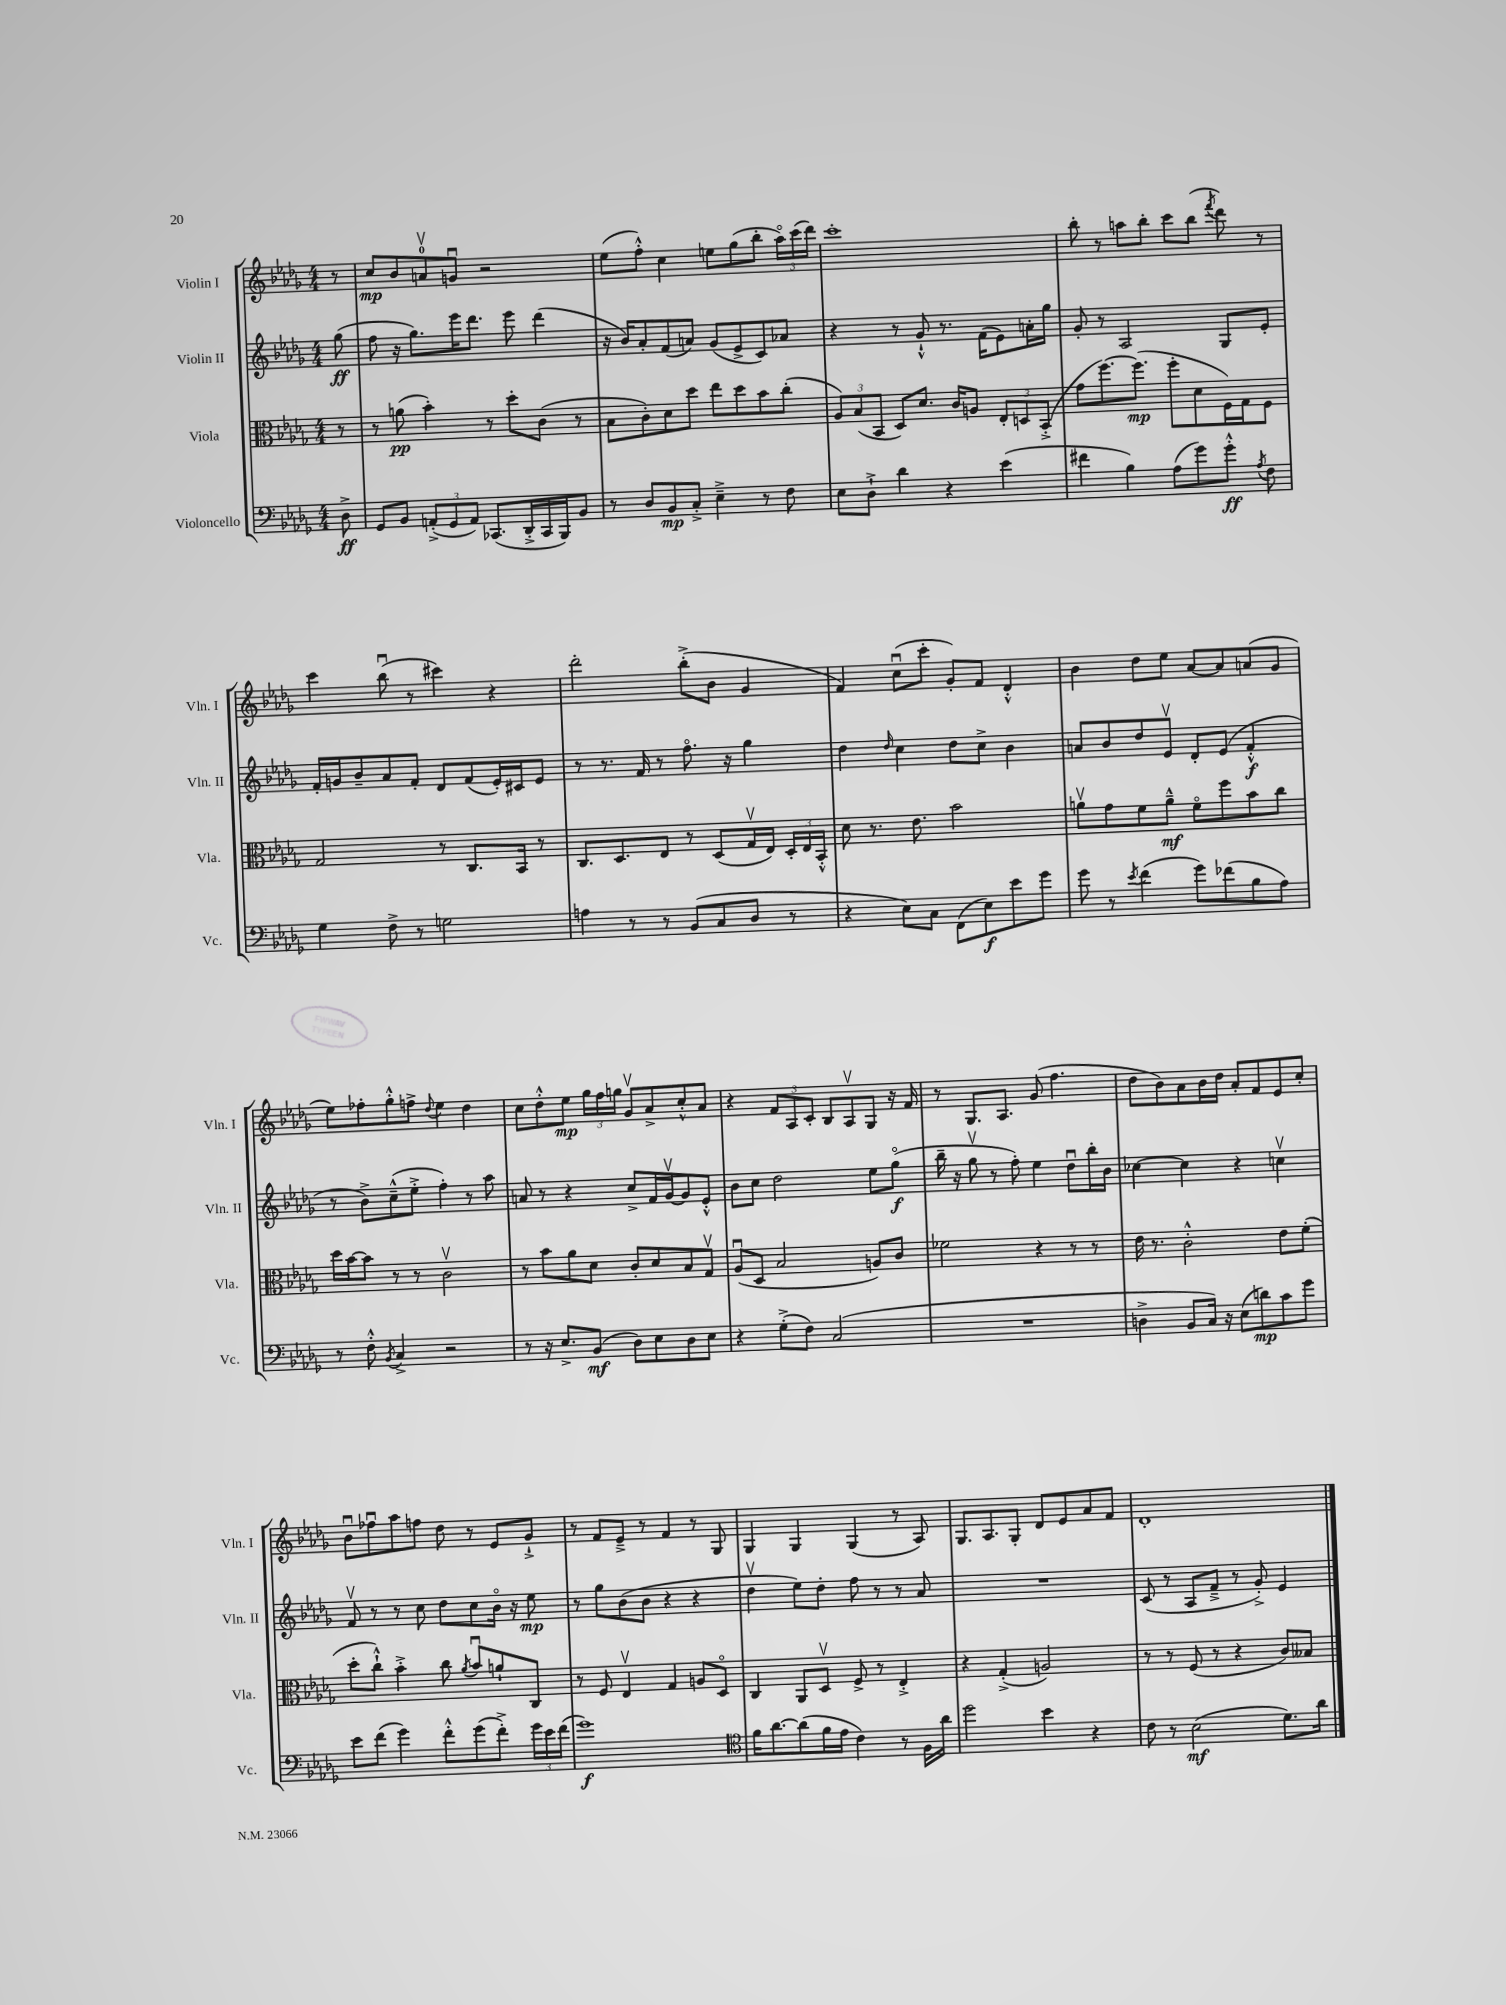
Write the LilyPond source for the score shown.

<<
\new StaffGroup <<
\new Staff = "s0" \with { instrumentName = "Violin I" shortInstrumentName = "Vln. I" } {
    \clef treble \key des \major \numericTimeSignature \time 4/4 \partial 8
    \autoBeamOff r8 |
    c''8[\mp bes'8 a'8-0\upbow g'8]\downbow r2 |
    ees''8[( f''8]-.-^) c''4 e''8[ ges''8( bes''8]-. \tuplet 3/2 { aes''16[\flageolet) c'''16( des'''16]) } |
    c'''1-. |
    bes''8-. r8 a''8[ bes''8]-. c'''8[ bes''8]( \acciaccatura { f'''8 } des'''8) r8 |
    c'''4 bes''8\downbow( r8 cis'''4) r4 |
    des'''2-. bes''8[-.->( bes'8] ges'4 |
    f'4) c''8[\downbow( c'''8]-. ges'8[-.) f'8] des'4-.-^ |
    bes'4 des''8[ ees''8] aes'8[~ aes'8 a'8( ges'8] |
    ees''8[) fes''8-. ges''8-.-^ f''8]-> \appoggiatura { des''8 } ees''4 des''4 |
    c''8[ des''8-.-^ ees''8]\mp \tuplet 3/2 { ges''16[ f''16 g''16] } ges'8[\upbow aes'8-> c''8-.-^ aes'8] |
    r4 \tuplet 3/2 { f'8[ aes8 c'8]-. } bes8[ aes8\upbow ges8] r16 f'16 |
    r8 ges8.[ aes8.] ges'8( f''4. |
    des''8[ bes'8) aes'8 bes'16 des''16] aes'8[-. f'8 ees'8 c''8]-. |
    bes'8[\downbow fes''8\downbow aes''8 f''8] des''8 r8 ees'8[ ges'8]-!-> |
    r8 f'8[ ees'8]---> r8 f'4 r8 ges8 |
    ges4 ges4 ges4( r8 aes8) |
    ges8.[ aes8. ges8]-. des'8[ ees'8 aes'8 f'8] |
    des'1-. \bar "|." |
}
\new Staff = "s1" \with { instrumentName = "Violin II" shortInstrumentName = "Vln. II" } {
    \clef treble \key des \major \numericTimeSignature \time 4/4 \partial 8
    \autoBeamOff ges''8\ff( |
    f''8 r16 ges''8.[) ees'''16 des'''8.] ees'''8 des'''4( |
    r16 bes'16[) aes'8-. f'8( a'8]) ges'8[( ees'8-> c'8) aes'8] |
    r4 r8 ges'8-!-^ r8. f'16[( ees'8) a'16-. ges''16] |
    ges'8-. r8 aes2 ges8[ ees'8]-. |
    f'16[-. g'16 bes'8-- aes'8 f'8]-. des'8[ f'8( ees'16-.) cis'16 ees'8] |
    r8 r8. f'16 r8 f''8.\flageolet r16 ges''4 |
    des''4 \grace { des''16 } c''4 des''8[ c''8]-> bes'4 |
    a'8[ bes'8 des''8 ees'8]\upbow des'8[-. ees'8]( f'4-.-^\f |
    r8 bes'8[->) c''8---^( ees''8]-.-> f''4-.) r8 aes''8 |
    a'8 r8 r4 c''8[-> f'16 ges'16~\upbow ges'8 ees'8]-.-^ |
    bes'8[ c''8] des''2 ees''8[ ges''8]\flageolet\f( |
    bes''16-- r16 ges''8\upbow r8 f''8-.) ees''4 des''8[\downbow bes''16-. bes'16] |
    ces''4~ ces''4 r4 c''4\upbow |
    f'8\upbow r8 r8 c''8 des''8[ c''8 bes'16]\flageolet r16 ees''8\mp |
    r8 ges''8[ bes'8( bes'8] r4 r4 |
    des''4\upbow ees''8[) des''8]-. f''8 r8 r8 aes'8 |
    R1 |
    c'8( r8 aes8[ f'8]---> r8 ges'8-.->) ees'4 \bar "|." |
}
\new Staff = "s2" \with { instrumentName = "Viola" shortInstrumentName = "Vla." } {
    \clef alto \key des \major \numericTimeSignature \time 4/4 \partial 8
    \autoBeamOff r8 |
    r8 a'8\pp( bes'4-.) r8 des''8[-. c'8]( r8 |
    bes8[ c'8-.) des'8 des''8] ees''8[ des''8 bes'8 c''8]-.( |
    \tuplet 3/2 { aes8[) bes8( bes,8] } des8[) des'8.] c'16[ a8] \tuplet 3/2 { ees8[-. d8 bes,8]-.->( } |
    ges'8[ f''8.~) f''8.]\mp( f''8[-. des'8 f16) ges16 f8] |
    ges2 r8 c8.[ bes,16] r8 |
    c8.[ des8. ees8] r8 des8[( ges16\upbow ees16]) \tuplet 3/2 { des16[-. ees16 bes,16]-.-^ } |
    des'8 r8. ees'8. bes'2 |
    a'8[\upbow ges'8 f'8 a'8]---^\mf f'8[\flageolet f''8 bes'8 c''8] |
    des''16[ bes'16~ bes'8] r8 r8 c'2\upbow |
    r8 bes'8[ aes'8 des'8] c'8[-. des'8 bes8 ges8]\upbow |
    aes8[\downbow( des8] bes2 a8[) c'8] |
    fes'2 r4 r8 r8 |
    ees'16 r8. c'2-.-^ ees'8[ f'8]-.( |
    des''8[-. c''8]-!-^) bes'4-.-> c''8 \acciaccatura { aes'8 } bes'8[\downbow a'8-! c8] |
    r8 f8 ees4\upbow ges4 a8[ des8]\flageolet |
    c4 aes,8[ des8]\upbow f8-> r8 ees4-.-> |
    r4 ges4-.->( a2) |
    r8 r8 f8( r8 r4 c'8[) beses8] \bar "|." |
}
\new Staff = "s3" \with { instrumentName = "Violoncello" shortInstrumentName = "Vc." } {
    \clef bass \key des \major \numericTimeSignature \time 4/4 \partial 8
    \autoBeamOff des8->\ff |
    ges,8[ bes,8] \tuplet 3/2 { a,8[-.->( ges,8 a,8]) } ces,8.[( des,16-.-> ces,16 bes,,16) bes,8] |
    r8 des8[ bes,8\mp c8]-.-> ees4---> r8 f8 |
    ees8[ des8]-!-> des'4 r4 ees'4( |
    fis'4 bes4) aes8[( ges'8) ges'8]-.-^\ff \acciaccatura { aes8 } f8 |
    ges4 f8-> r8 g2 |
    a4 r8 r8 bes,8[( c8 des8] r8 |
    r4 ees8[) c8] f,8[( ees8\f) ees'8 ges'8] |
    ges'8 r8 \acciaccatura { ees'8 } f'4( ges'8[) fes'8( bes8 aes8]) |
    r8 f8-.-^ \acciaccatura { bes,8 } c4-> r2 |
    r8 r16 ees8.[-> bes,8]\mf( des8[) ees8 des8 ees8] |
    r4 ges8[-.->( f8]) c2( |
    R1 |
    d4-> bes,8[ c16]) r16 ees8[( d'8\mp) c'8 ges'8] |
    ees'8[ f'8]( ges'4) f'8[-.-^ ges'8( f'8]-.->) \tuplet 3/2 { ges'16[ ees'16 f'16]( } |
    ges'1\f) |
    \clef tenor f'16[ aes'8.~ aes'8( f'16 ees'16] c'4) r8 f16[ aes'16] |
    des''2 bes'4 r4 |
    c'8 r8 bes2\mf( des'8.[) aes'16] \bar "|." |
}
>>
>>
\layout { \context { \Score \remove "Bar_number_engraver" } }
